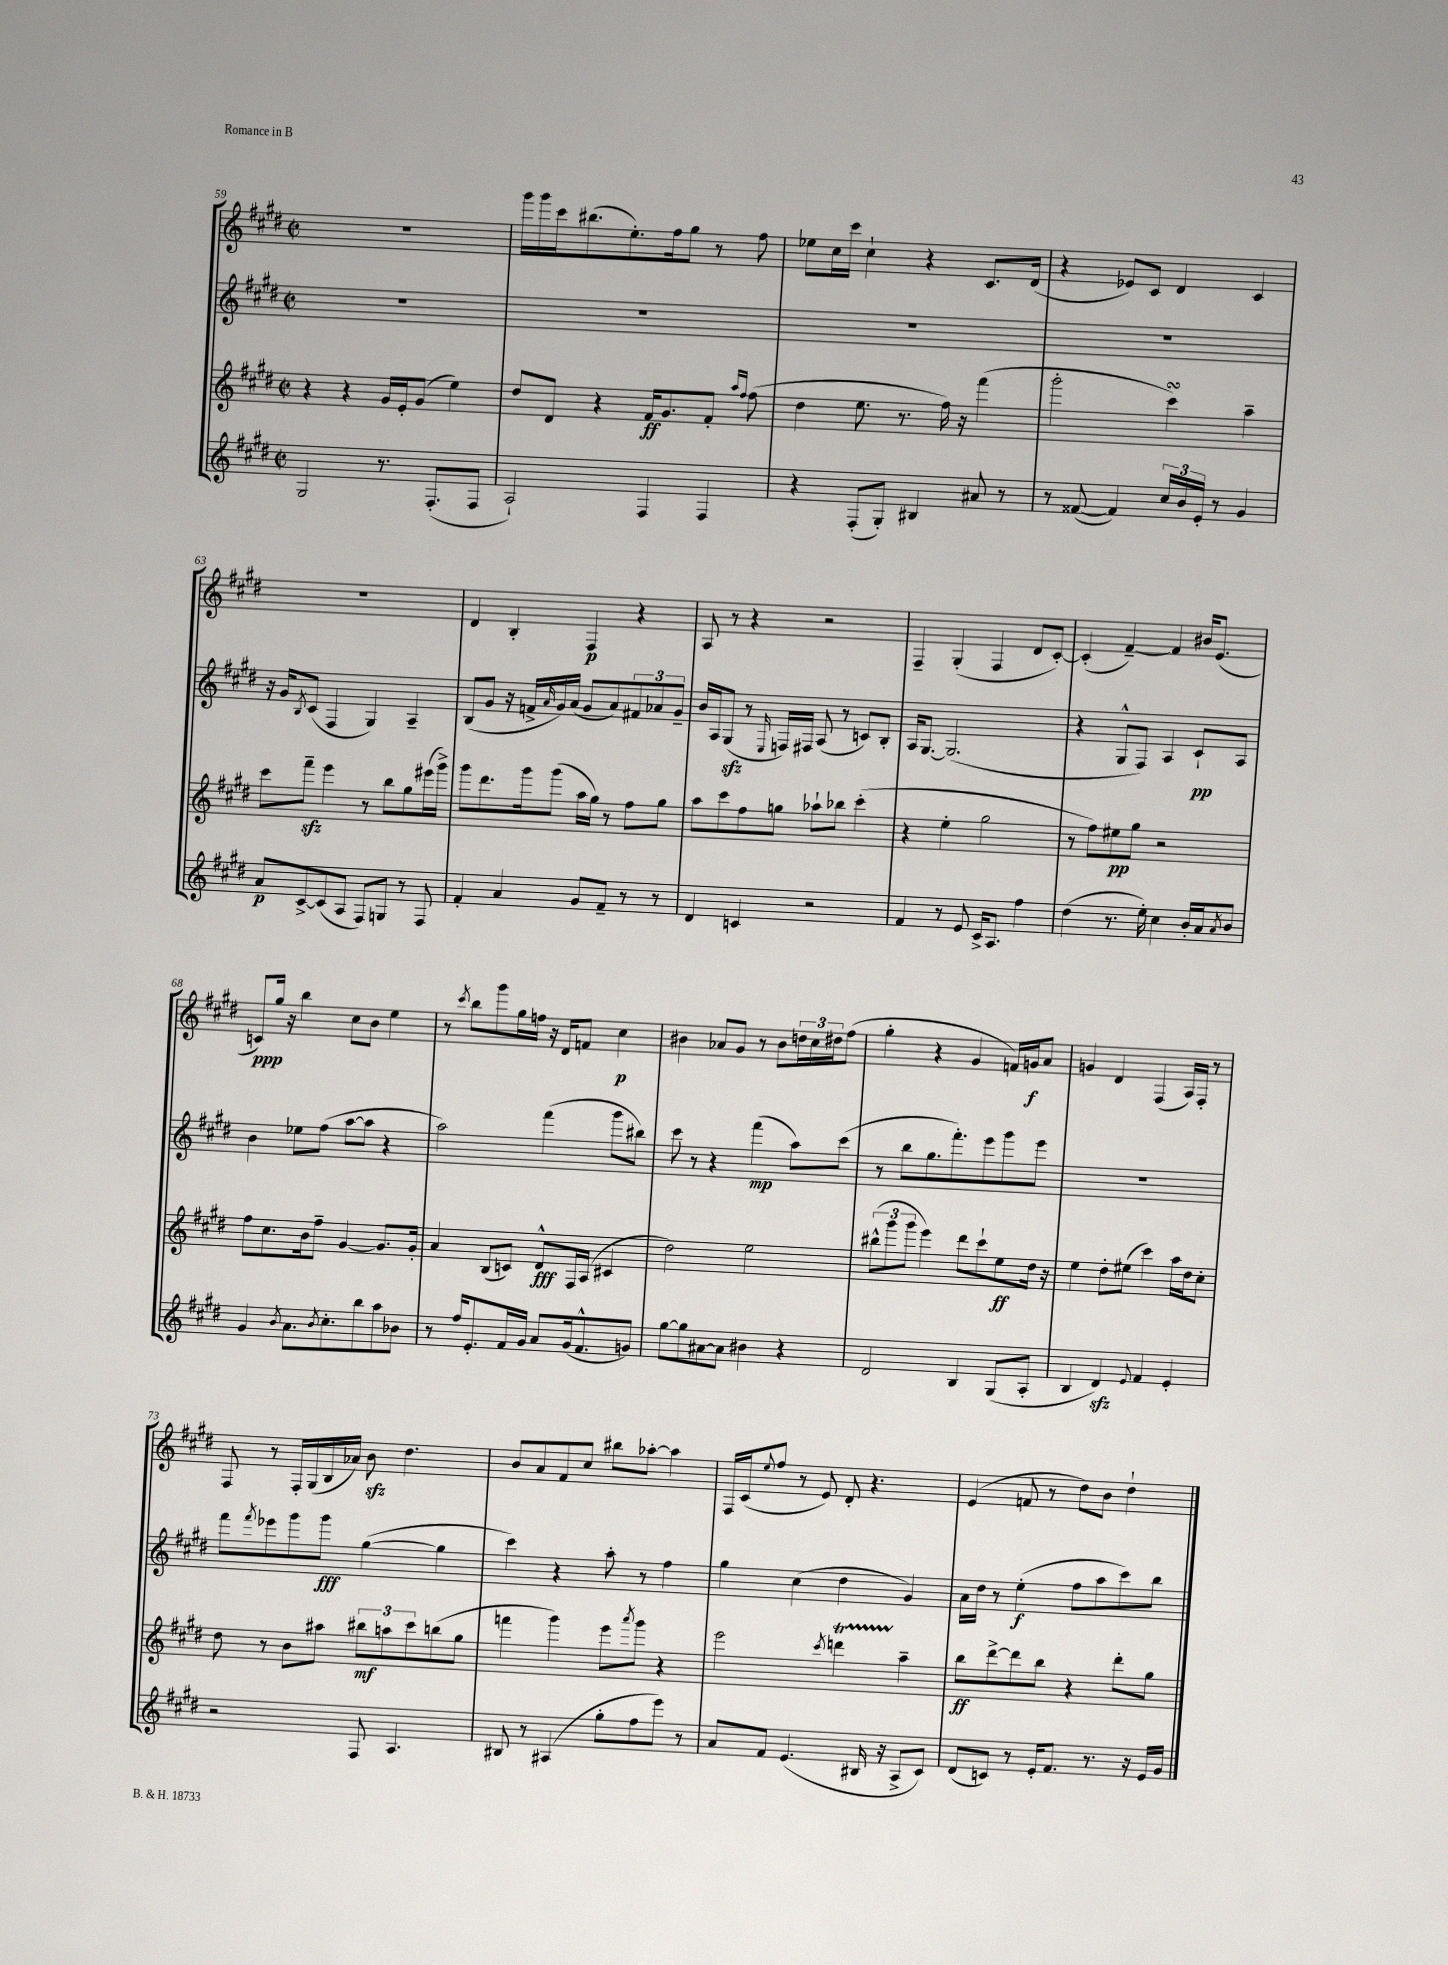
<<
\new StaffGroup <<
\new Staff = "s0" {
    \clef treble \key e \major \defaultTimeSignature \time 2/2
    R1 |
    gis'''16 gis'''16 cis'''16 bis''8.( e''8.-.) fis''16 gis''8 r8 fis''8 |
    ees''8 cis''16 cis'''16 cis''4-! r4 cis'8. dis'16( |
    r4 ees'8) cis'8 dis'4 cis'4 |
    R1 |
    dis'4 b4-. fis4\p r4 |
    a8 r8 r4 r2 |
    fis4-- gis4-.( fis4 dis'8 cis'8~-.) |
    cis'4-.( fis'4~--) fis'4 bis'16 e'8.( |
    c'8\ppp) gis''16 r16 b''4 cis''8 b'8 e''4 |
    r8 \acciaccatura { cis'''8 } b''8 gis'''8 gis''16 f''16 r16 dis'16 f'8 cis''4\p |
    bis'4 aes'8 gis'8 r8 bis'8 \tuplet 3/2 { d''16 cis''16 dis''16 } fis''8( |
    gis''4-. r4 gis'4 f'16) g'16\f a'8 |
    g'4 dis'4 fis4( a16) fis16-. r8 |
    fis8 r8 fis16-. gis16( b16 aes'16) b'8\sfz dis''4. |
    b'8 a'8 fis'8 cis''8 bis''8 aes''8~-. aes''4 |
    fis16 cis'16( \appoggiatura { e''8 } fis''8 r8 e'8) dis'8-. r4. |
    e'4( f'8 r8 dis''8) b'8 dis''4-! \bar "|." |
}
\new Staff = "s1" {
    \clef treble \key e \major \defaultTimeSignature \time 2/2
    R1 |
    R1 |
    R1 |
    R1 |
    r16 gis'16 \acciaccatura { b8 } cis'8( fis4 gis4) a4-- |
    b8( gis'8 r16 f'16-> \grace { a'16 } gis'16) a'16( gis'8 a'8) \tuplet 3/2 { fis'8 aes'8 gis'8-- } |
    b'16 a16 gis8\sfz( r8 \grace { e16 } f16) fis16 a8( r8 c'8) b8-. |
    a16 gis8.~ gis2.( |
    r4 gis8-^ fis8) a4 cis'8-!\pp a8 |
    b'4 ees''8 fis''8( a''8~ a''8 r4 |
    a''2) fis'''4( gis'''8 bis''8) |
    cis'''8 r8 r4 fis'''4\mp( a''8) cis'''8( |
    r8 b''8 gis''8. fis'''8.-.) e'''8 gis'''8 e'''8 |
    R1 |
    fis'''8 \acciaccatura { fis'''8 } ees'''8 gis'''8 gis'''8\fff gis''4~( gis''4 |
    cis'''4) r4 a''8-. r8 fis''4 |
    gis''4 cis''4( dis''4 gis'4) |
    a'16 dis''16 r8 e''4-.\f( fis''8 a''8 cis'''8) b''8 \bar "|." |
}
\new Staff = "s2" {
    \clef treble \key e \major \defaultTimeSignature \time 2/2
    r4 r4 gis'16 e'16-. gis'8( e''4) |
    dis''8 dis'8 r4 fis'16\ff gis'8. fis'8-. \grace { a''16 fis''16 } fis''8( |
    dis''4 e''8. r8. fis''16) r16 fis'''4( |
    gis'''2-. cis'''4\turn) a''4-- |
    cis'''8 fis'''8--\sfz e'''4 r8 b''8 gis''8 eis'''16( gis'''16->) |
    gis'''8 dis'''8. gis'''16 gis'''8( a''16 gis''16) r8 fis''8 gis''8 |
    a''8 cis'''8 fis''8 g''8 aes''8-! bes''8 cis'''4-.( |
    r4 e''4-. gis''2 |
    r8 fis''8) eis''8\pp gis''8 r2 |
    fis''8 cis''8. b'16 fis''8-- gis'4~ gis'8. gis'16-. |
    a'4 b8( c'8) dis'8-^\fff fis16 a16( cis'4 |
    dis''2) e''2 |
    \tuplet 3/2 { bis''8-^( gis'''8 gis'''8 } e'''4) dis'''8 cis'''8-! e''8\ff dis''16 r16 |
    e''4 dis''8-. eis''8( cis'''4) a''16 dis''16 cis''8-. |
    dis''8 r8 b'8 ais''8 \tuplet 3/2 { bis''8\mf a''8 cis'''8 } b''8( gis''8 |
    f'''4 gis'''4) e'''8 \acciaccatura { a'''8 } gis'''8 r4 |
    e'''2 \acciaccatura { cis'''8 } d'''4\startTrillSpan a''4--\stopTrillSpan |
    b''8\ff dis'''8~-> dis'''8 b''8 r4 dis'''8-. gis''8 \bar "|." |
}
\new Staff = "s3" {
    \clef treble \key e \major \defaultTimeSignature \time 2/2
    gis2 r8. fis8.-.( fis8 |
    a2-!) fis4 fis4 |
    r4 fis8-.( gis8-.) bis4 ais'8 r8 |
    r8 fisis'8~( fisis'4) \tuplet 3/2 { cis''16 b'16 e'16-. } r8 gis'4 |
    a'8\p cis'8~-> cis'8( a8 fis8) g8 r8 fis8 |
    fis'4-. a'4 gis'8 fis'8-- r8 r8 |
    dis'4 c'4 r2 |
    fis'4 r8 e'8 cis'16-> a8. fis''4 |
    dis''4( r8. e''16-.) cis''4 b'16-. a'16 \acciaccatura { a'8 } b'8 |
    gis'4 \acciaccatura { b'8 } a'8. \acciaccatura { b'8 } cis''8.-. b''8 a''8 bes'8 |
    r8 fis''16 e'8.-. fis'16 gis'16 a'8 gis'16( fis'8.-^ g'8) |
    gis''8~ gis''8 ais'8~ ais'8 bis'4 r4 |
    dis'2 b4 gis8( a8-. |
    b4 dis'4\sfz) \appoggiatura { e'8 } fis'4 e'4-. |
    r2 fis8 a4. |
    bis8 r8 ais4( gis''8-. fis''8 e'''8) r8 |
    a'8 fis'8 e'4.( bis16 r16 a8-> cis'8) |
    dis'8( c'8) r8 e'16-. fis'8. r8. r16 e'16 gis'16 \bar "|." |
}
>>
>>
\layout { \context { \Score currentBarNumber = #59 } }
